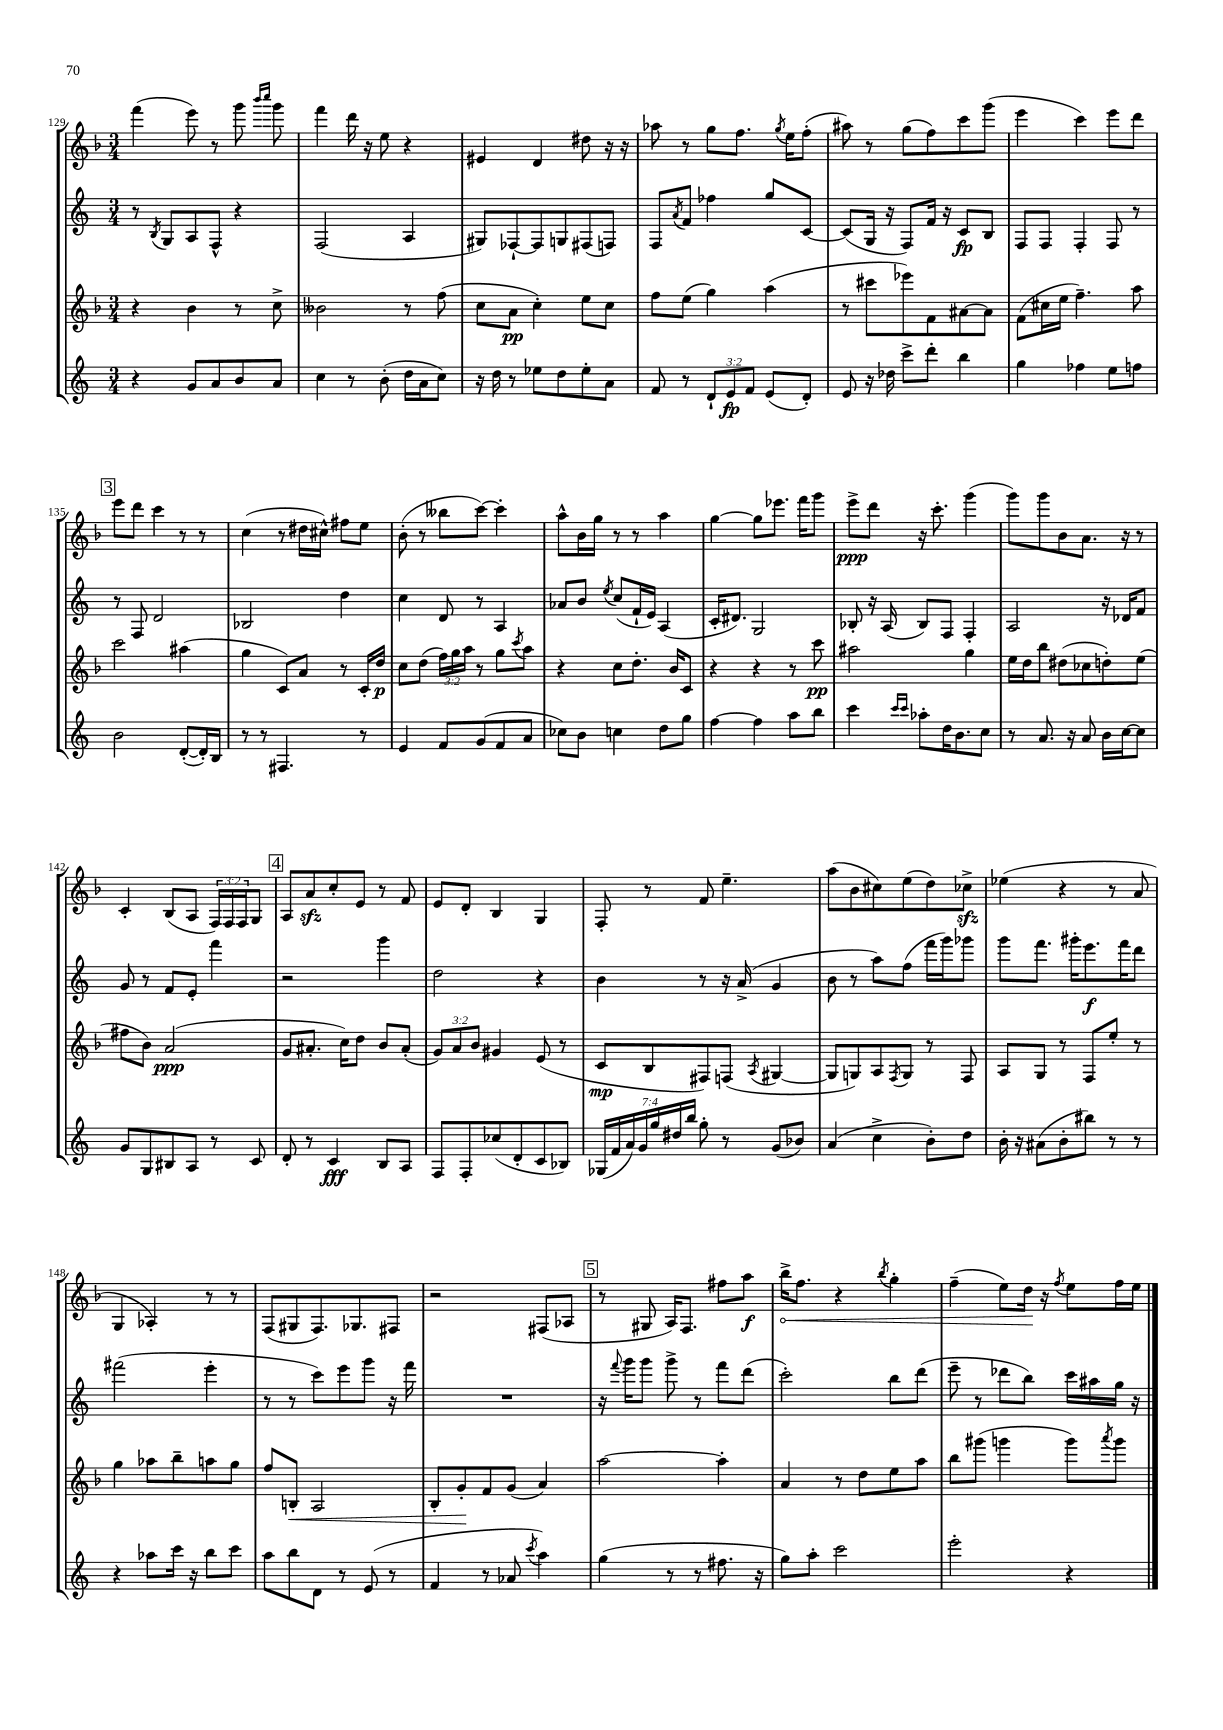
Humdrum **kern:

**kern	**dynam	**kern	**dynam	**kern	**dynam	**kern	**dynam
*part4	*part4	*part3	*part3	*part2	*part2	*part1	*part1
*staff4	*staff4	*staff3	*staff3	*staff2	*staff2	*staff1	*staff1
*clefG2	*	*clefG2	*	*clefG2	*	*clefG2	*
*k[]	*	*k[b-]	*	*k[]	*	*k[b-]	*
*M3/4	*	*M3/4	*	*M3/4	*	*M3/4	*
=129	=129	=129	=129	=129	=129	=129	=129
4r	.	4r	.	8r	.	(4fff\	.
.	.	.	.	8qB/	.	.	.
.	.	.	.	8G/L	.	.	.
8g/L	.	4b-\	.	8A/	.	8eee\)	.
8a/	.	.	.	8F^^/J	.	8r	.
8b/	.	8r	.	4r	.	8ggg\	.
.	.	.	.	.	.	16qqbbb-/LL	.
.	.	.	.	.	.	16qqcccc/JJ	.
8a/J	.	8cc^\	.	.	.	8ggg\	.
=130	=130	=130	=130	=130	=130	=130	=130
4cc\	.	2b--X\	.	(2F/	.	4fff\	.
8r	.	.	.	.	.	16ddd\	.
.	.	.	.	.	.	16r	.
(8b'\	.	.	.	.	.	8ee\	.
16dd\LL	.	8r	.	4A/	.	4r	.
16a\J	.	.	.	.	.	.	.
8cc\J)	.	(8ff\	.	.	.	.	.
=131	=131	=131	=131	=131	=131	=131	=131
16r	.	8cc\L	.	8G#X/L)	.	4e#X/	.
16dd\	.	.	.	.	.	.	.
8r	.	8a\J	pp	[8F-X`/	.	.	.
8ee-X\L	.	4cc'\)	.	8F-/]	.	4d/	.
8dd\	.	.	.	8Gn/	.	.	.
8ee-'\	.	8ee\L	.	(8F#X/	.	8dd#X\	.
8a\J	.	8cc\J	.	8Fn/J)	.	16r	.
.	.	.	.	.	.	16r	.
=132	=132	=132	=132	=132	=132	=132	=132
8f/	.	8ff\L	.	8F/L	.	8aa-X\	.
.	.	.	.	8qa/	.	.	.
8r	.	(8ee\J	.	8f/J	.	8r	.
12d`/L	.	4gg\)	.	4ff-X\	.	8gg\L	.
12e/	fp	.	.	.	.	.	.
.	.	.	.	.	.	8.ff\J	.
12f/J	.	.	.	.	.	.	.
(8e/L	.	(4aa\	.	8gg/L	.	.	.
.	.	.	.	.	.	8qgg/	.
.	.	.	.	.	.	16ee\KL	.
8d'/J)	.	.	.	[8c/J	.	(8ff'\J	.
=133	=133	=133	=133	=133	=133	=133	=133
8e/	.	8r	.	(8c/L]	.	8aa#X\)	.
16r	.	8ccc#X\L	.	16G/Jk	.	8r	.
16dd-X\	.	.	.	16r	.	.	.
8ccc^\L	.	8eee-X\)	.	8F/L)	.	(8gg\L	.
8ddd'\J	.	8f\	.	16f/Jk	.	8ff\)	.
.	.	.	.	16r	.	.	.
4bb\	.	[8a#X\	.	8c/L	fp	8ccc\	.
.	.	8a#\J]	.	8B/J	.	(8ggg\J	.
=134	=134	=134	=134	=134	=134	=134	=134
4gg\	.	(8f\L	.	8F/L	.	4eee\	.
.	.	16cc#X\L	.	8F/J	.	.	.
.	.	16ee\JJ	.	.	.	.	.
4ff-X\	.	4.ff~\)	.	4F'/	.	4ccc\)	.
8ee\L	.	.	.	8F/	.	8eee\L	.
8ffn\J	.	8aa\	.	8r	.	8ddd\J	.
!!LO:LB:g=z
!!LO:REH:place=s1:t=3
=135	=135	=135	=135	=135	=135	=135	=135
2b\	.	2ccc\	.	8r	.	8eee\L	.
.	.	.	.	8F/	.	8ddd\J	.
.	.	.	.	2d/	.	4ccc\	.
([8d'/L	.	(4aa#X\	.	.	.	8r	.
16d'/L])	.	.	.	.	.	8r	.
16B/JJ	.	.	.	.	.	.	.
=136	=136	=136	=136	=136	=136	=136	=136
8r	.	4gg\	.	2B-X/	.	(4cc\	.
8r	.	.	.	.	.	.	.
4.F#X/	.	8c/L)	.	.	.	8r	.
.	.	8a/J	.	.	.	16dd#X\LL	.
.	.	.	.	.	.	16cc#X^^\JJ)	.
.	.	8r	.	4dd\	.	8ff#X\L	.
8r	.	16c'/LL	.	.	.	8ee\J	.
.	.	16dd/JJ	p	.	.	.	.
=137	=137	=137	=137	=137	=137	=137	=137
4e/	.	8cc\L	.	4cc\	.	(8b-'\	.
.	.	(8dd\J	.	.	.	8r	.
8f/L	.	24ff\LL)	.	8d/	.	8bb--X\L	.
.	.	24gg\	.	.	.	.	.
.	.	24aa\JJ	.	.	.	.	.
(8g/	.	8r	.	8r	.	[8ccc\J)	.
8f/	.	8gg\L	.	4A/	.	4ccc'\]	.
.	.	8qccc/	.	.	.	.	.
8a/J	.	8aa\J	.	.	.	.	.
=138	=138	=138	=138	=138	=138	=138	=138
8cc-X\L)	.	4r	.	8a-X/L	.	8aa^^\L	.
8b\J	.	.	.	8b/J	.	16b-\L	.
.	.	.	.	.	.	16gg\JJ	.
.	.	.	.	8qee/	.	.	.
4ccn\	.	8cc\L	.	(8cc/L	.	8r	.
.	.	8.dd'\J	.	16f`/L	.	8r	.
.	.	.	.	16e/JJ)	.	.	.
8dd\L	.	.	.	(4A/	.	4aa\	.
.	.	16b-/KL	.	.	.	.	.
8gg\J	.	8c/J	.	.	.	.	.
=139	=139	=139	=139	=139	=139	=139	=139
[4ff\	.	4r	.	16c'/KL	.	[4gg\	.
.	.	.	.	8.d#X/J)	.	.	.
4ff\]	.	4r	.	2G/	.	8gg\L]	.
.	.	.	.	.	.	8.eee-X\J	.
8aa\L	.	8r	.	.	.	.	.
.	.	.	.	.	.	16fff\KL	.
8bb\J	.	8ccc\	pp	.	.	8ggg\J	.
=140	=140	=140	=140	=140	=140	=140	=140
4ccc\	.	2aa#X\	.	8B-X'/	.	8eee^\L	ppp
.	.	.	.	16r	.	8ddd\J	.
.	.	.	.	(16A/	.	.	.
16qqccc/LL	.	.	.	.	.	.	.
16qqccc/JJ	.	.	.	.	.	.	.
8aa-X'\L	.	.	.	8B-/L)	.	16r	.
.	.	.	.	.	.	8.ccc'\	.
16dd\K	.	.	.	8F/J	.	.	.
8.b\	.	.	.	.	.	.	.
.	.	4gg\	.	4F'/	.	(4ggg\	.
8cc\J	.	.	.	.	.	.	.
=141	=141	=141	=141	=141	=141	=141	=141
8r	.	16ee\LL	.	2A/	.	8ggg\L)	.
.	.	16dd\J	.	.	.	.	.
8.a/	.	8bb-\J	.	.	.	8ggg\	.
.	.	(8dd#X\L	.	.	.	8b-\	.
16r	.	.	.	.	.	.	.
8a/	.	8cc-X\	.	.	.	8.a\J	.
16b\LL	.	8ddn'\)	.	16r	.	.	.
[16cc\J	.	.	.	16d-X/KL	.	16r	.
8cc\J]	.	(8ee\J	.	8f/J	.	8r	.
!!LO:LB:g=z
=142	=142	=142	=142	=142	=142	=142	=142
8g/L	.	8ff#X\L	.	8g/	.	4c'/	.
8G/	.	8b-\J)	.	8r	.	.	.
8B#X/	.	(2a/	ppp	8f/L	.	(8B-/L	.
8A/J	.	.	.	8e'/J	.	8A/J	.
8r	.	.	.	4fff\	.	24F/LL)	.
.	.	.	.	.	.	24F/	.
.	.	.	.	.	.	24F/J	.
8c/	.	.	.	.	.	8G/J	.
!!LO:REH:place=s1:t=4
=143	=143	=143	=143	=143	=143	=143	=143
8d'/	.	8g/L	.	2r	.	8A/L	.
8r	.	8.a#X'/J	.	.	.	8azz/	.
4c/	fff	.	.	.	.	8cc'/	.
.	.	16cc\KL)	.	.	.	.	.
.	.	8dd\J	.	.	.	8e/J	.
8B/L	.	8b-/L	.	4ggg\	.	8r	.
8A/J	.	(8a#'/J	.	.	.	8f/	.
=144	=144	=144	=144	=144	=144	=144	=144
8F/L	.	12g/L)	.	2dd\	.	8e/L	.
.	.	12a/	.	.	.	.	.
8F'/	.	.	.	.	.	8d'/J	.
.	.	12b-/J	.	.	.	.	.
(8cc-X/	.	4g#X/	.	.	.	4B-/	.
8d'/	.	.	.	.	.	.	.
8c/	.	(8e/	.	4r	.	4G/	.
8B-X/J)	.	8r	.	.	.	.	.
=145	=145	=145	=145	=145	=145	=145	=145
(28G-X/LL	.	8c/L	mp	4b\	.	8F'/	.
28f/	.	.	.	.	.	.	.
28a/)	.	.	.	.	.	.	.
28g/	.	.	.	.	.	.	.
.	.	8B-/	.	.	.	8r	.
28gg/	.	.	.	.	.	.	.
28dd#X/	.	.	.	.	.	.	.
28bb/JJ	.	.	.	.	.	.	.
8gg'\	.	8F#X/)	.	8r	.	8f/	.
8r	.	(8Fn/J	.	16r	.	4.ee~\	.
.	.	.	.	(16a^/	.	.	.
.	.	8qA/	.	.	.	.	.
(8g/L	.	[4G#X/	.	4g/	.	.	.
8b-X/J)	.	.	.	.	.	.	.
=146	=146	=146	=146	=146	=146	=146	=146
(4a/	.	8G#/L]	.	8b\	.	(8aa\L	.
.	.	8Gn/)	.	8r	.	8b-\	.
4cc^\	.	8A/	.	8aa\L)	.	8cc#X\)	.
.	.	8qF/	.	.	.	.	.
.	.	8G/J	.	(8ff\J	.	(8ee\	.
8b'\L)	.	8r	.	16fff\LL	.	8dd\)	.
.	.	.	.	16ggg\J)	.	.	.
8dd\J	.	8F/	.	8ggg-X\J	.	8cc-Xzz^\J	.
=147	=147	=147	=147	=147	=147	=147	=147
16b'\	.	8A/L	.	8ggg\L	.	(4ee-X\	.
16r	.	.	.	.	.	.	.
(8a#X\L	.	8G/J	.	8.fff\J	.	.	.
8b'\	.	8r	.	.	.	4r	.
.	.	.	.	16ggg#X'\KL	.	.	.
8bb#X\J)	.	8F/L	.	8.eee\	f	.	.
8r	.	8ee'/J	.	.	.	8r	.
.	.	.	.	16fff\K	.	.	.
8r	.	8r	.	8ddd\J	.	8a/	.
!!LO:LB:g=z
=148	=148	=148	=148	=148	=148	=148	=148
4r	.	4gg\	.	(2fff#X\	.	4G/	.
8aa-X\L	.	8aa-X\L	.	.	.	4A-X'/)	.
16ccc\Jk	.	8bb-~\	.	.	.	.	.
16r	.	.	.	.	.	.	.
8bb\L	.	8aan\	.	4eee'\	.	8r	.
8ccc\J	.	8gg\J	.	.	.	8r	.
=149	=149	=149	=149	=149	=149	=149	=149
8aa\L	.	8ff/L	.	8r	.	(8F/L	.
!	!	!	!LO:HP:b	!	!	!	!
8bb\	.	8Bn'/J	<	8r	.	8G#X/	.
8d\J	.	2A/	.	8ccc\L)	.	8.F/)	.
8r	.	.	.	8eee\	.	.	.
.	.	.	.	.	.	8.G-X/	.
(8e/	.	.	.	8ggg\J	.	.	.
8r	.	.	.	16r	.	8F#X/J	.
.	.	.	.	16fff\	.	.	.
=150	=150	=150	=150	=150	=150	=150	=150
4f/	.	8B-'/L	.	2.r	.	2r	.
.	.	8g'/	.	.	.	.	.
8r	.	8f/	[	.	.	.	.
8a-X/	.	(8g/J	.	.	.	.	.
8qccc/	.	.	.	.	.	.	.
4aa\)	.	4a/)	.	.	.	(8F#X/L	.
.	.	.	.	.	.	8A-X/J	.
!!LO:REH:place=s1:t=5
=151	=151	=151	=151	=151	=151	=151	=151
(4gg\	.	[2aa\	.	16r	.	8r	.
.	.	.	.	8qqfff/	.	.	.
.	.	.	.	16ggg\KL	.	.	.
.	.	.	.	8ggg\J	.	8G#X/	.
8r	.	.	.	8ggg^\	.	16A/KL)	.
.	.	.	.	.	.	8.F/J	.
8r	.	.	.	8r	.	.	.
8.ff#X\	.	4aa'\]	.	8fff\L	.	8ff#X\L	.
.	.	.	.	(8ddd\J	.	8aa\J	f
16r	.	.	.	.	.	.	.
=152	=152	=152	=152	=152	=152	=152	=152
!	!	!	!	!	!	!	!LO:HP:b
8gg\L)	.	4a/	.	2ccc'\)	.	16bb-^\KL	<
.	.	.	.	.	.	8.ff\J	.
8aa'\J	.	.	.	.	.	.	.
2ccc\	.	8r	.	.	.	4r	.
.	.	8dd\L	.	.	.	.	.
.	.	.	.	.	.	8qbb-/	.
.	.	8ee\	.	8bb\L	.	4gg'\	.
.	.	8aa\J	.	(8ddd\J	.	.	.
=153	=153	=153	=153	=153	=153	=153	=153
2eee'\	.	8bb-\L	.	8eee~\	.	(4ff~\	.
.	.	(8ggg#X\J	.	8r	.	.	.
.	.	4gggn\	.	8ddd-X\L	.	8ee\L)	.
.	.	.	.	8bb\J)	.	16dd\Jk	.
.	.	.	.	.	.	16r	[
.	.	.	.	.	.	8qff/	.
4r	.	8ggg\L)	.	16ccc\LL	.	8ee\L	.
.	.	.	.	16aa#X\	.	.	.
.	.	8qaaa/	.	.	.	.	.
.	.	8ggg\J	.	16gg\JJ	.	16ff\L	.
.	.	.	.	16r	.	16ee\JJ	.
==	==	==	==	==	==	==	==
*-	*-	*-	*-	*-	*-	*-	*-
